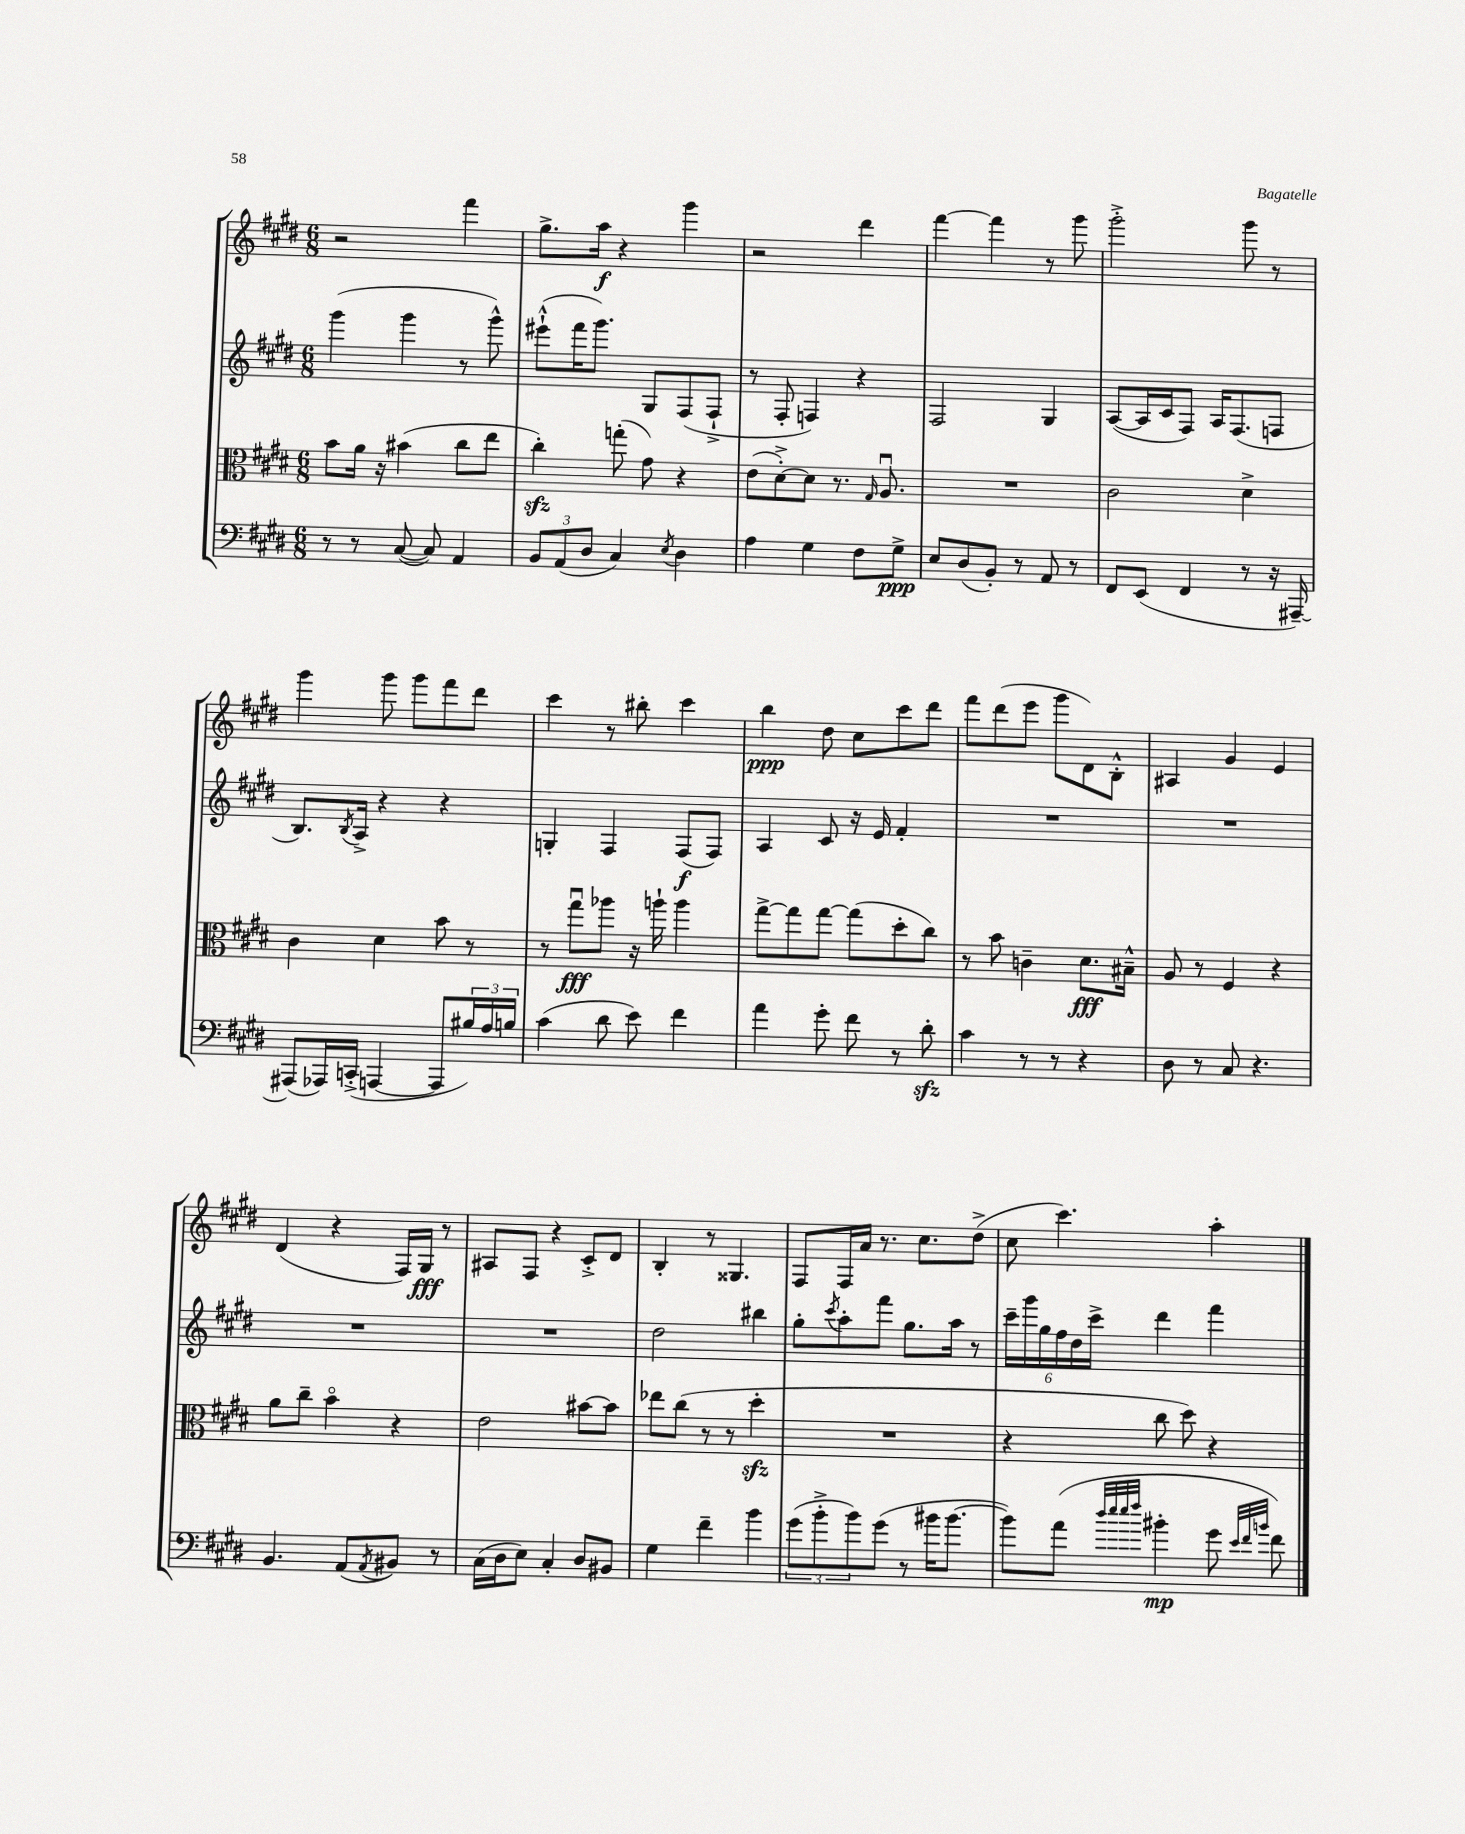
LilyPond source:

<<
\new StaffGroup <<
\new Staff = "s0" {
    \clef treble \key e \major \numericTimeSignature \time 6/8
    r2 fis'''4 |
    gis''8.-> a''16\f r4 gis'''4 |
    r2 dis'''4 |
    fis'''4~ fis'''4 r8 gis'''8 |
    gis'''2-.-> gis'''8 r8 |
    gis'''4 gis'''8 gis'''8 fis'''8 dis'''8 |
    cis'''4 r8 bis''8-. cis'''4 |
    b''4\ppp dis''8 cis''8 cis'''8 dis'''8 |
    fis'''8 dis'''8( e'''8 gis'''8 dis'8) b8-.-^ |
    ais4 gis'4 e'4 |
    dis'4( r4 fis16) gis16\fff r8 |
    ais8 fis8 r4 cis'8-.-> dis'8 |
    b4-. r8 gisis4. |
    fis8 fis16 a'16 r8. cis''8. dis''8->( |
    cis''8 cis'''4.) a''4-. \bar "|." |
}
\new Staff = "s1" {
    \clef treble \key e \major \numericTimeSignature \time 6/8
    gis'''4( gis'''4 r8 gis'''8-^) |
    eis'''8-!-^( fis'''16 gis'''8.) gis8 fis8( fis8-!-> |
    r8 fis8-. f4) r4 |
    fis2 gis4 |
    a8~( a16 cis'16 fis8) a16 fis8.( f8 |
    b8.) \acciaccatura { b8 } a16-> r4 r4 |
    g4-. fis4 fis8\f( fis8) |
    a4 cis'8 r16 e'16 fis'4-. |
    R2. |
    R2. |
    R2. |
    R2. |
    dis''2 bis''4 |
    gis''8-. \acciaccatura { cis'''8 } a''8-. fis'''8 gis''8. a''16 r8 |
    \tuplet 6/4 { cis'''16-- gis'''16 gis''16 fis''16 dis''16 cis'''16-> } dis'''4 fis'''4 \bar "|." |
}
\new Staff = "s2" {
    \clef alto \key e \major \numericTimeSignature \time 6/8
    b'8 a'16 r16 bis'4( cis''8 e''8 |
    cis''4-.\sfz) g''8-.( gis'8) r4 |
    e'8( dis'8~-.->) dis'8 r8. \grace { gis16 } a8.\downbow |
    R2. |
    cis'2 dis'4-> |
    cis'4 dis'4 b'8 r8 |
    r8 gis''8\downbow\fff aes''8 r16 a''16-! a''4 |
    gis''8~-> gis''8 gis''8~ gis''8( dis''8-. cis''8) |
    r8 b'8 c'4-- dis'8.\fff bis16---^ |
    a8 r8 fis4 r4 |
    a'8 cis''8-- b'4\flageolet r4 |
    e'2 bis'8~ bis'8 |
    ees''8 cis''8( r8 r8 dis''4-.\sfz |
    R2. |
    r4 cis''8 dis''8) r4 \bar "|." |
}
\new Staff = "s3" {
    \clef bass \key e \major \numericTimeSignature \time 6/8
    r8 r8 cis8~( cis8) a,4 |
    \tuplet 3/2 { b,8 a,8( dis8 } cis4) \acciaccatura { e8 } dis4 |
    a4 gis4 fis8 gis8->\ppp |
    e8 dis8( b,8-.) r8 a,8 r8 |
    fis,8 e,8( fis,4 r8 r16 ais,,16~--) |
    ais,,8( aes,,16) c,16-.->( a,,4~ a,,8 \tuplet 3/2 { bis16) a16 b16 } |
    cis'4( dis'8 e'8) fis'4 |
    a'4 gis'8-. fis'8 r8 dis'8-.\sfz |
    cis'4 r8 r8 r4 |
    dis8 r8 cis8 r4. |
    b,4. a,8( \acciaccatura { a,8 } bis,8) r8 |
    cis16( dis16 e8) cis4-. dis8 bis,8 |
    gis4 fis'4-- b'4 |
    \tuplet 3/2 { gis'8( b'8-.-> b'8) } gis'8( r8 bis'16 bis'8.~ |
    bis'8) a'8( \grace { dis''32 e''32 e''32 fis''32 } bis'4-.\mp gis'8 \grace { e'32 fis'32 b'32 } fis'8) \bar "|." |
}
>>
>>
\layout { \context { \Score \remove "Bar_number_engraver" } }
